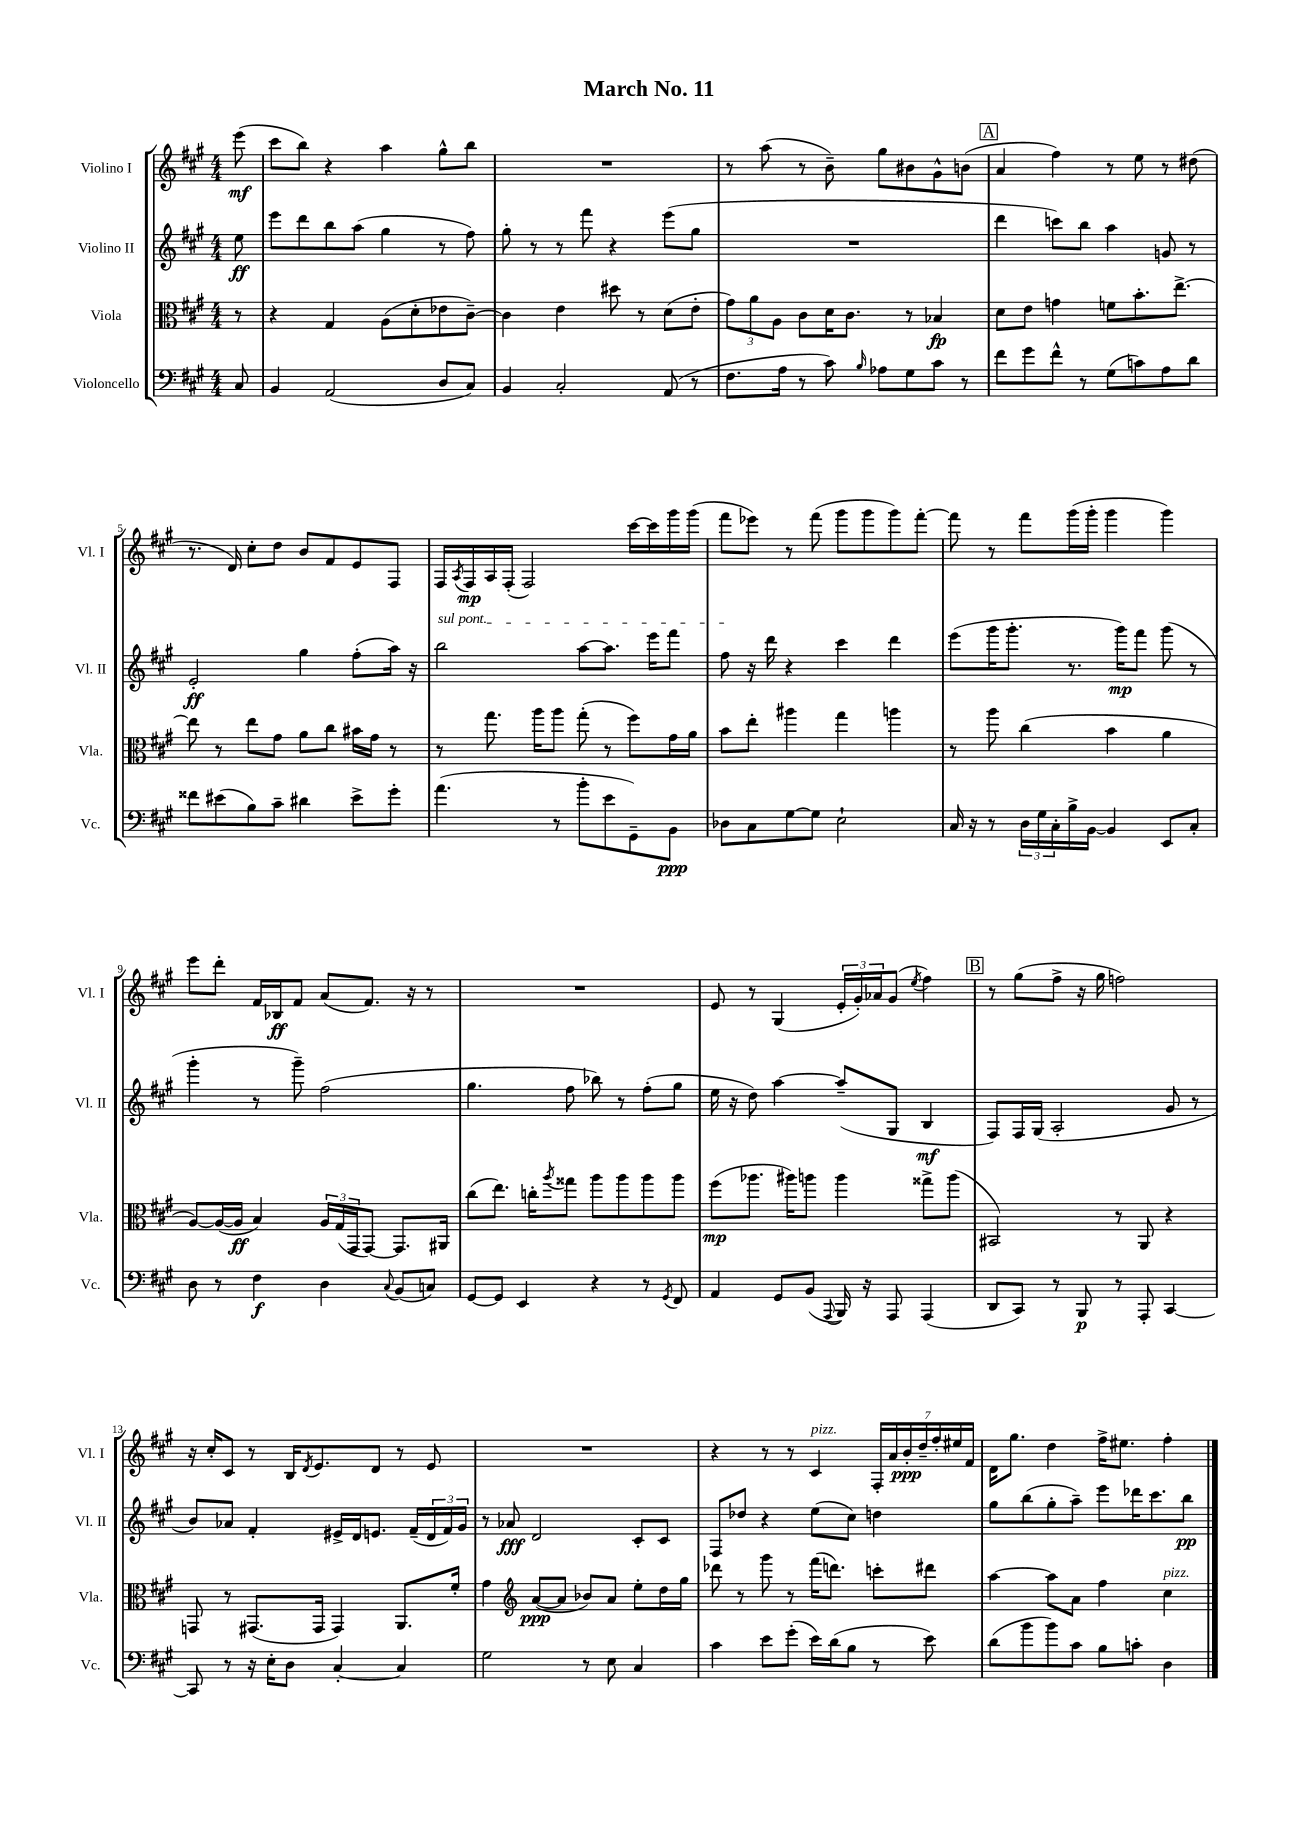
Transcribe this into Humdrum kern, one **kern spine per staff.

**kern	**dynam	**kern	**dynam	**kern	**dynam	**kern	**dynam
*part4	*part4	*part3	*part3	*part2	*part2	*part1	*part1
*staff4	*staff4	*staff3	*staff3	*staff2	*staff2	*staff1	*staff1
*I"Violoncello	*	*I"Viola	*	*I"Violino II	*	*I"Violino I	*
*I'Vc.	*	*I'Vla.	*	*I'Vl. II	*	*I'Vl. I	*
*clefF4	*	*clefC3	*	*clefG2	*	*clefG2	*
*k[f#c#g#]	*	*k[f#c#g#]	*	*k[f#c#g#]	*	*k[f#c#g#]	*
*M4/4	*	*M4/4	*	*M4/4	*	*M4/4	*
=	=	=	=	=	=	=	=
8C#/	.	8r	.	8ee\	ff	(8eee\	mf
=1	=1	=1	=1	=1	=1	=1	=1
4BB/	.	4r	.	8eee\L	.	8ccc#\L	.
.	.	.	.	8ddd\	.	8bb\J)	.
(2AA/	.	4G#/	.	8bb\	.	4r	.
.	.	.	.	(8aa\J	.	.	.
.	.	(8A\L	.	4gg#\	.	4aa\	.
.	.	8d'\	.	.	.	.	.
8D/L	.	8e-X\	.	8r	.	8gg#^^\L	.
8C#/J)	.	[8c#~\J)	.	8ff#\)	.	8bb\J	.
=2	=2	=2	=2	=2	=2	=2	=2
4BB/	.	4c#\]	.	8gg#'\	.	1r	.
.	.	.	.	8r	.	.	.
2C#'/	.	4e\	.	8r	.	.	.
.	.	.	.	8fff#\	.	.	.
.	.	8dd#X\	.	4r	.	.	.
.	.	8r	.	.	.	.	.
(8AA/	.	(8d\L	.	(8eee\L	.	.	.
8r	.	8e'\J	.	8gg#\J	.	.	.
=3	=3	=3	=3	=3	=3	=3	=3
8.F#\L	.	12g#\L)	.	1r	.	8r	.
.	.	12a\	.	.	.	.	.
.	.	.	.	.	.	(8aa\	.
.	.	12A\J	.	.	.	.	.
16A\Jk	.	.	.	.	.	.	.
8r	.	8c#\L	.	.	.	8r	.
8c#\)	.	16d\K	.	.	.	8b~\)	.
.	.	8.c#\J	.	.	.	.	.
16qqB/	.	.	.	.	.	.	.
8A-X\L	.	.	.	.	.	8gg#\L	.
8G#\	.	8r	.	.	.	8b#X\	.
8c#\J	.	4B-X/	fp	.	.	8g#^^\	.
8r	.	.	.	.	.	(8bn\J	.
!!LO:REH:place=s1:t=A
=4	=4	=4	=4	=4	=4	=4	=4
8f#\L	.	8d\L	.	4ddd\	.	4a/	.
8g#\	.	8e\J	.	.	.	.	.
8f#^^\J	.	4gn\	.	8cccn\L)	.	4ff#\)	.
8r	.	.	.	8bb\J	.	.	.
(8G#\L	.	8fn\L	.	4aa\	.	8r	.
8cn\)	.	8.b'\	.	.	.	8ee\	.
8A\	.	.	.	8gn/	.	8r	.
.	.	[8.ee^\J	.	.	.	.	.
8d\J	.	.	.	8r	.	(8dd#X\	.
!!LO:LB:g=z
=5	=5	=5	=5	=5	=5	=5	=5
8f##X\L	.	8ee\]	.	2e'/	ff	8.r	.
(8e#X\	.	8r	.	.	.	.	.
.	.	.	.	.	.	16d/)	.
8B\)	.	8ee\L	.	.	.	8cc#'\L	.
8c#~\J	.	8g#\J	.	.	.	8dd\J	.
4d#X\	.	8a\L	.	4gg#\	.	8b/L	.
.	.	8cc#\J	.	.	.	8f#/	.
8e#^\L	.	16b#X\LL	.	(8ff#'\L	.	8e/	.
.	.	16g#\JJ	.	.	.	.	.
8g#'\J	.	8r	.	16aa\Jk)	.	8F#/J	.
.	.	.	.	16r	.	.	.
=6	=6	=6	=6	=6	=6	=6	=6
!	!	!	!	!LO:TX:a:i:t=sul pont.	!	!	!
(4.a\	.	8r	.	2bb\	.	16F#/LL	.
.	.	.	.	.	.	8qA/	.
.	.	.	.	.	.	16F#/	mp
.	.	8.gg#\	.	.	.	16A/	.
.	.	.	.	.	.	(16F#'/JJ	.
.	.	.	.	.	.	2F#/)	.
.	.	16aa\KL	.	.	.	.	.
8r	.	8aa\J	.	.	.	.	.
8b'\L	.	(8gg#'\	.	[8aa\L	.	.	.
8e\	.	8r	.	8.aa\J]	.	.	.
8GG#~\)	.	8ff#\L)	.	.	.	[16ccc#\LL	.
.	.	.	.	16eee\KL	.	16ccc#\]	.
8BB\J	ppp	16g#\L	.	8fff#\J	.	16ggg#\	.
.	.	16a\JJ	.	.	.	(16ggg#\JJ	.
=7	=7	=7	=7	=7	=7	=7	=7
8D-X\L	.	8b\L	.	8ff#\	.	8fff#\L	.
8C#\	.	8ee'\J	.	16r	.	8eee-X\J)	.
.	.	.	.	16ddd\	.	.	.
[8G#\	.	4aa#X\	.	4r	.	8r	.
8G#\J]	.	.	.	.	.	(8fff#\	.
2E`\	.	4gg#\	.	4ccc#\	.	8ggg#\L	.
.	.	.	.	.	.	8ggg#\	.
.	.	4aan\	.	4ddd\	.	8ggg#\)	.
.	.	.	.	.	.	[8fff#'\J	.
=8	=8	=8	=8	=8	=8	=8	=8
16C#/	.	8r	.	(8eee\L	.	8fff#\]	.
16r	.	.	.	.	.	.	.
8r	.	8aa\	.	16ggg#\K	.	8r	.
.	.	.	.	8.ggg#'\J	.	.	.
24D\LL	.	(4cc#\	.	.	.	8fff#\L	.
24G#\	.	.	.	.	.	.	.
24C#'\	.	.	.	.	.	.	.
16B^\	.	.	.	8.r	.	(16ggg#\L	.
[16BB\JJ	.	.	.	.	.	16ggg#'\JJ	.
4BB/]	.	4b\	.	.	.	4ggg#\	.
.	.	.	.	16ggg#\KL)	mp	.	.
.	.	.	.	8fff#\J	.	.	.
8EE/L	.	4a\	.	(8ggg#\	.	4ggg#\)	.
8C#'/J	.	.	.	8r	.	.	.
!!LO:LB:g=z
=9	=9	=9	=9	=9	=9	=9	=9
8D\	.	[8A/L)	.	4ggg#'\	.	8eee\L	.
8r	.	(16A/L_	.	.	.	8ddd'\J	.
.	.	16A/JJ]	ff	.	.	.	.
4F#\	f	4B/)	.	8r	.	16f#/LL	.
.	.	.	.	.	.	16B-X/J	ff
.	.	.	.	8ggg#~\)	.	8f#/J	.
4D\	.	24A/LL	.	(2ff#\	.	(8a/L	.
.	.	(24G#/	.	.	.	.	.
.	.	24GG#/J	.	.	.	.	.
.	.	[8GG#/J)	.	.	.	8.f#/J)	.
8qqC#/	.	.	.	.	.	.	.
(8BB/L	.	8.GG#/L]	.	.	.	.	.
.	.	.	.	.	.	16r	.
8Cn/J)	.	.	.	.	.	8r	.
.	.	16AA#X/Jk	.	.	.	.	.
=10	=10	=10	=10	=10	=10	=10	=10
[8GG#/L	.	(8cc#\L	.	4.gg#\	.	1r	.
8GG#/J]	.	8.ee\J)	.	.	.	.	.
4EE/	.	.	.	.	.	.	.
.	.	16ccn'\KL	.	.	.	.	.
.	.	8qaa/	.	.	.	.	.
.	.	8gg##X\J	.	8ff#\	.	.	.
4r	.	8aa\L	.	8bb-X\)	.	.	.
.	.	8aa\	.	8r	.	.	.
8r	.	8aa\	.	(8ff#'\L	.	.	.
8qGG#/	.	.	.	.	.	.	.
8FF#/	.	8aa\J	.	8gg#\J	.	.	.
=11	=11	=11	=11	=11	=11	=11	=11
4AA/	.	(8ff#\L	mp	16ee\	.	8e/	.
.	.	.	.	16r	.	.	.
.	.	8.aa-X\J	.	8dd\)	.	8r	.
8GG#/L	.	.	.	[4aa\	.	(4G#/	.
.	.	16aa#X\KL)	.	.	.	.	.
(8BB/J	.	8aan\J	.	.	.	.	.
8qqAAA/	.	.	.	.	.	.	.
16BBB/)	.	4aa\	.	(8aa~/L]	.	24e'/LL	.
.	.	.	.	.	.	24g#'/)	.
16r	.	.	.	.	.	.	.
.	.	.	.	.	.	24a-X/J	.
8AAA/	.	.	.	8G#/J	.	(8g#/J	.
.	.	.	.	.	.	8qee/	.
(4AAA/	.	8gg##X^\L	.	4B/	mf	4ff#\)	.
.	.	(8aa\J	.	.	.	.	.
!!LO:REH:place=s1:t=B
=12	=12	=12	=12	=12	=12	=12	=12
8DD/L	.	2BB#X/)	.	8F#/L)	.	8r	.
8CC#/J)	.	.	.	16F#/L	.	(8gg#\L	.
.	.	.	.	(16G#/JJ	.	.	.
8r	.	.	.	2A'/	.	8ff#^\J	.
8BBB/	p	.	.	.	.	16r	.
.	.	.	.	.	.	16gg#\	.
8r	.	8r	.	.	.	2ffn\)	.
8AAA'/	.	8AA/	.	.	.	.	.
[4CC#/	.	4r	.	8g#/	.	.	.
.	.	.	.	8r	.	.	.
!!LO:LB:g=z
=13	=13	=13	=13	=13	=13	=13	=13
8CC#/]	.	8GGn/	.	8b/L)	.	16r	.
.	.	.	.	.	.	16cc#'/KL	.
8r	.	8r	.	8a-X/J	.	8c#/J	.
16r	.	(8.GG#X/L	.	4f#'/	.	8r	.
16E'\KL	.	.	.	.	.	.	.
8D\J	.	.	.	.	.	16B/KL	.
.	.	.	.	.	.	8qd/	.
.	.	16GG#/Jk	.	.	.	8.e/	.
[4C#'/	.	4GG#/)	.	16e#X^/LL	.	.	.
.	.	.	.	16d/J	.	.	.
.	.	.	.	8.en/J	.	8d/J	.
4C#/]	.	8.AA/L	.	.	.	8r	.
.	.	.	.	(16f#~/LL	.	.	.
.	.	.	.	24d/	.	8e/	.
.	.	.	.	24f#/)	.	.	.
.	.	16f#'/Jk	.	.	.	.	.
.	.	.	.	24g#/JJ	.	.	.
=14	=14	=14	=14	=14	=14	=14	=14
2G#\	.	4g#\	.	8r	.	1r	.
.	.	.	.	8a-X/	fff	.	.
*	*	*clefG2	*	*	*	*	*
.	.	([8a/L	ppp	2d/	.	.	.
.	.	8a/J]	.	.	.	.	.
8r	.	8b-X/L)	.	.	.	.	.
8E\	.	8a/J	.	.	.	.	.
4C#/	.	8ee'\L	.	8c#'/L	.	.	.
.	.	16dd\L	.	8c#/J	.	.	.
.	.	16gg#\JJ	.	.	.	.	.
=15	=15	=15	=15	=15	=15	=15	=15
4c#\	.	8ddd-X\	.	8F#/L	.	4r	.
.	.	8r	.	8dd-X/J	.	.	.
8e\L	.	8ggg#\	.	4r	.	8r	.
(8g#'\J	.	8r	.	.	.	8r	.
!	!	!	!	!	!	!LO:TX:a:i:t=pizz.	!
16e\LL)	.	(16fff#\KL	.	(8ee\L	.	4c#/	.
(16d\J	.	8.dddn\J)	.	.	.	.	.
8B\J	.	.	.	8cc#\J)	.	.	.
8r	.	8cccn'\L	.	4ddn\	.	28F#'/LL	.
.	.	.	.	.	.	28a/	.
.	.	.	.	.	.	28b'/	ppp
.	.	.	.	.	.	28dd~/	.
8e\)	.	8ddd#X\J	.	.	.	.	.
.	.	.	.	.	.	28ff#'/	.
.	.	.	.	.	.	28ee#X/	.
.	.	.	.	.	.	28f#/JJ	.
=16	=16	=16	=16	=16	=16	=16	=16
(8d\L	.	[4aa\	.	8gg#\L	.	16d\KL	.
.	.	.	.	.	.	8.gg#\J	.
8b\	.	.	.	(8bb\	.	.	.
8b\)	.	8aa\L]	.	8gg#'\	.	4dd\	.
8c#\J	.	8a\J	.	8aa~\J)	.	.	.
8B\L	.	4ff#\	.	8eee\L	.	16ff#^\KL	.
.	.	.	.	.	.	8.ee#X\J	.
8cn'\J	.	.	.	16ddd-X\K	.	.	.
.	.	.	.	8.ccc#\	.	.	.
!	!	!LO:TX:a:i:t=pizz.	!	!	!	!	!
4D\	.	4cc#\	.	.	.	4ff#'\	.
.	.	.	.	8bb\J	pp	.	.
==	==	==	==	==	==	==	==
*-	*-	*-	*-	*-	*-	*-	*-
